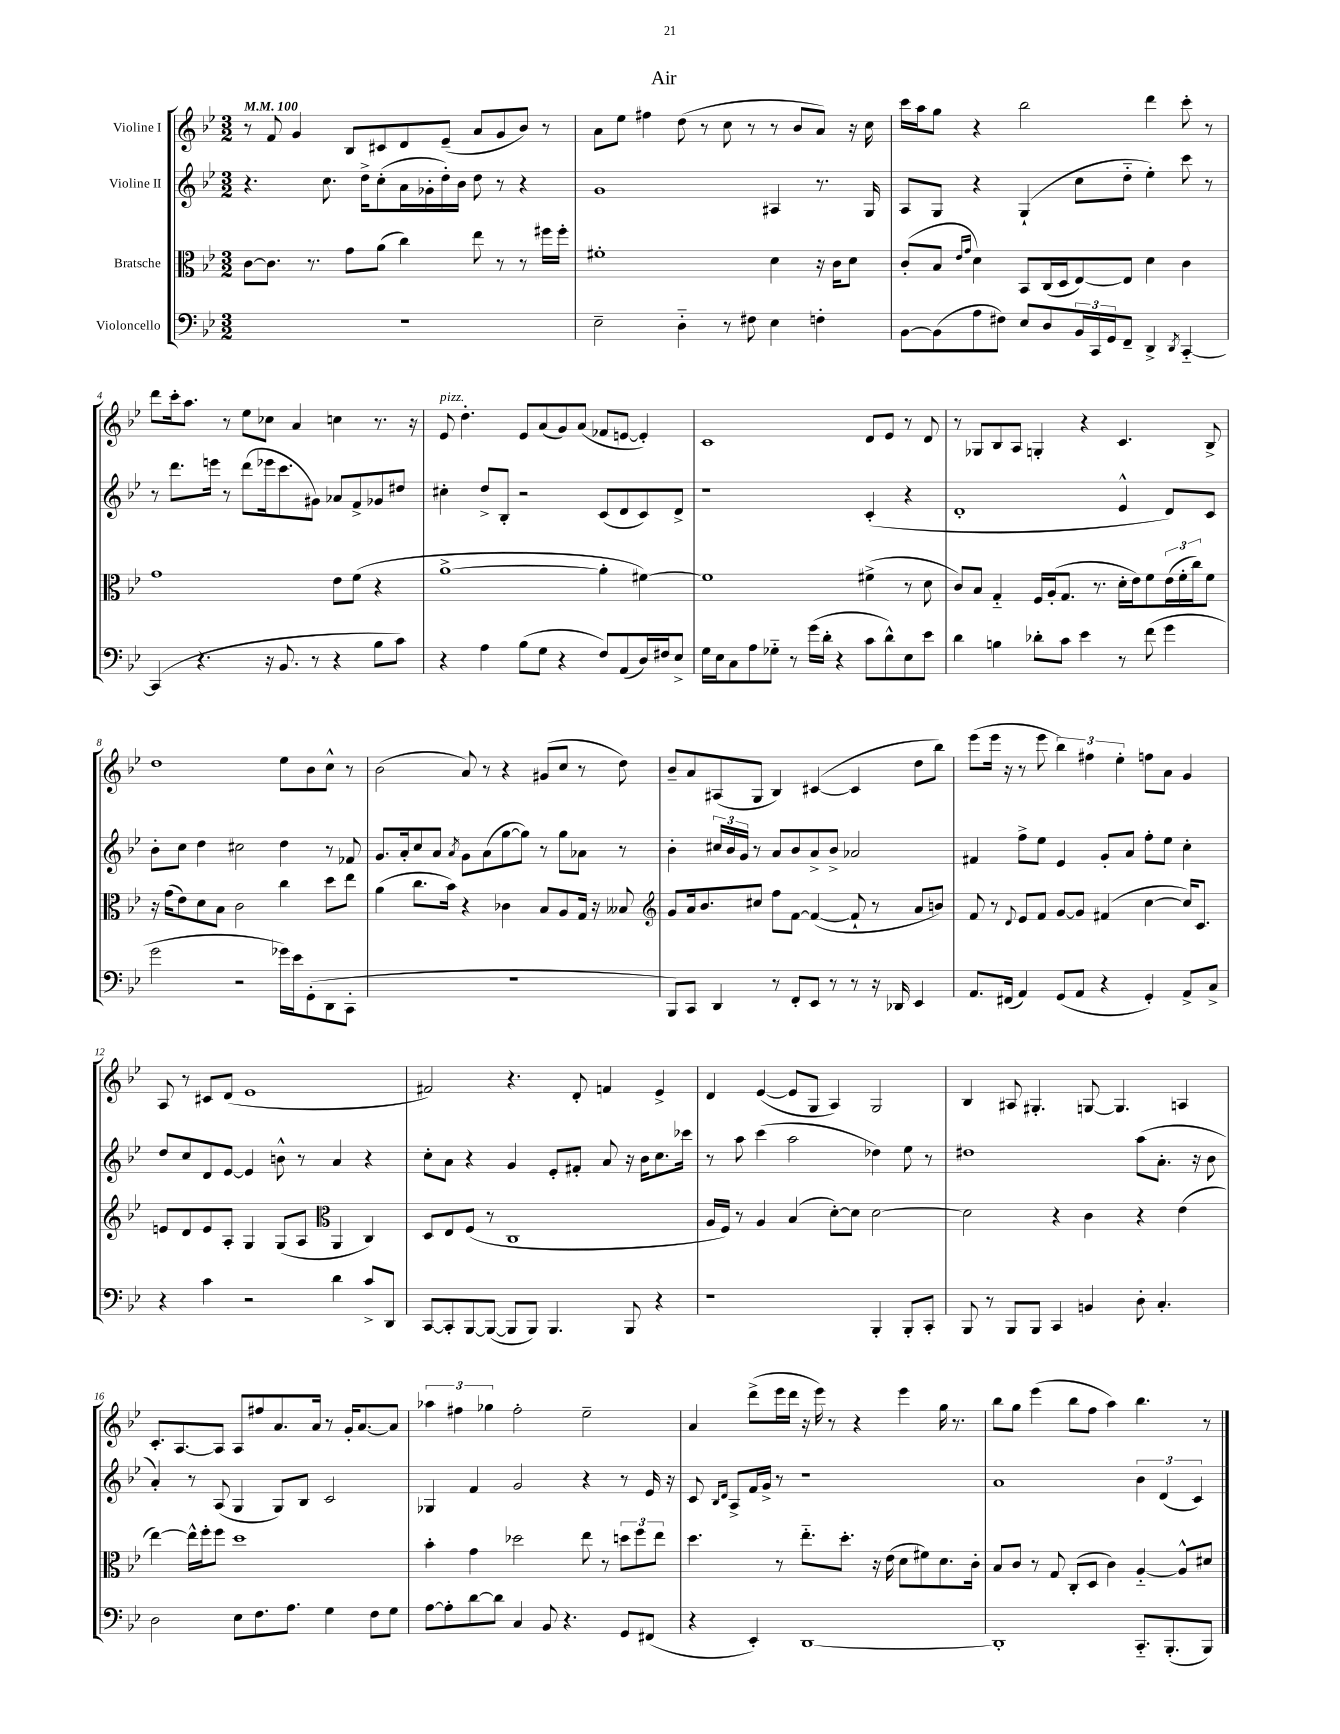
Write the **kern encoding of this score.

**kern	**kern	**kern	**kern
*part4	*part3	*part2	*part1
*staff4	*staff3	*staff2	*staff1
*I"Violoncello	*I"Bratsche	*I"Violine II	*I"Violine I
*clefF4	*clefC3	*clefG2	*clefG2
*k[b-e-]	*k[b-e-]	*k[b-e-]	*k[b-e-]
*M3/2	*M3/2	*M3/2	*M3/2
*MM100	*MM100	*MM100	*MM100
=1	=1	=1	=1
1.r	[8c\L	4.r	8r
.	8.c\J]	.	8f/
.	.	.	4g/
.	8.r	.	.
.	.	8.cc\	.
.	8g\L	.	8B-/L
.	.	16dd^\KL	.
.	(8a\J	(8cc'\	8c#X/
.	4cc\)	16a\L	8d/
.	.	16g-X'\	.
.	.	16dd'\)	(8e-~/J
.	.	16b-\JJ	.
.	8ee-\	8dd\	8a/L
.	8r	8r	8g/
.	8r	4r	8b-/J)
.	16ff#X\LL	.	8r
.	16ff#'\JJ	.	.
=2	=2	=2	=2
2E-~\	1f#X'	1g	8a\L
.	.	.	8ee-\J
.	.	.	4ff#X\
4D\	.	.	(8dd\
.	.	.	8r
8r	.	.	8cc\
8F#X\	.	.	8r
4E-\	4d\	4A#X/	8r
.	.	.	8b-/L
4Fn'\	16r	8.r	8a/J)
.	16c\KL	.	.
.	8d\J	.	16r
.	.	16G/	16cc\
=3	=3	=3	=3
[8BB-\L	(8c'/L	8A/L	16ccc\LL
.	.	.	16aa\J
(8BB-\]	8B-/J	8G/J	8gg\J
.	16qqe-/LL	.	.
.	16qqg/JJ	.	.
8A\	4d\)	4r	4r
8F#X\J)	.	.	.
8E-/L	8BB-/L	(4G`/	2bb-\
8D/	(16C/L	.	.
.	16D/J	.	.
24BB-/L	[8E-/)	8cc\L	.
24CC/	.	.	.
24GG/J	.	.	.
8FF~/J	8E-/J]	8dd\J	.
4DD^/	4d\	4ee-'\)	4ddd\
8qDD/	.	.	.
[4CC/	4c\	8ccc\	8ccc'\
.	.	8r	8r
!!LO:LB:g=z
=4	=4	=4	=4
(4CC/]	1g	8r	8ddd\L
.	.	8.ddd\L	16ccc'\k
.	.	.	8.aa\J
4.r	.	.	.
.	.	16eeen\Jk	.
.	.	8r	8r
.	.	(8ddd\L	8ee-\L
16r	.	16eee-X\k	8cc-X\J
8.BB-/	.	8.ccc\	.
.	.	.	4a/
8r	.	8g#X\J)	.
4r	8e-\L	8a-X/L	4ccn\
.	(8f\J	8f^/	.
8B-\L	4r	8g-X/	8.r
8c\J)	.	8dd#X/J	.
.	.	.	16r
=5	=5	=5	=5
!	!	!	!LO:TX:a:i:t=pizz.
4r	[1a^	4cc#X'\	8e-/
.	.	.	4.dd'\
4A\	.	8dd^/L	.
.	.	8B-'/J	.
(8B-\L	.	2r	8e-/L
8G\J	.	.	(8a/
4r	.	.	8g/)
.	.	.	(8a/J
8F/L)	4a'\]	(8c/L	8f-X/L
(8AA/	.	8d/	[8en/J
16D/L)	[4f#X\)	8c/)	4e'/])
16F#X/J	.	.	.
8E-^/J	.	8d^/J	.
=6	=6	=6	=6
16G\LL	1f#]	1r	1c
16E-\J	.	.	.
8C\	.	.	.
8A\	.	.	.
8G-X\J	.	.	.
8r	.	.	.
(16g\LL	.	.	.
16d'\JJ	.	.	.
4r	.	.	.
8c\L	(4f#X^\	(4c'/	8d/L
8d^^\)	.	.	8e-/J
8E-\	8r	4r	8r
8e-\J	8d\	.	8d/
=7	=7	=7	=7
4d\	8c/L)	1d'	8r
.	8B-/J	.	8G-X/L
4Bn\	4G/	.	8B-/
.	.	.	8A/J
8d-X'\L	16F/LL	.	4Gn'/
.	(16A'/J	.	.
8c\J	8.G/J	.	.
4e-\	.	.	4r
.	8.r	.	.
8r	16d'\LL	4e-^^/	4.c/
.	16e-\J)	.	.
(8f\	8f\	.	.
4g\	(24e-\L	8d/L)	.
.	24f'\	.	.
.	24cc\J)	.	.
.	8f\J	8c/J	8B-^/
!!LO:LB:g=z
=8	=8	=8	=8
2g\	16r	8b-'\L	1dd
.	(16g\KL	.	.
.	8e-\)	8cc\J	.
.	8d\	4dd\	.
.	8B-\J	.	.
2r	2c\	2cc#X\	.
16g-X\LL)	4cc\	4dd\	8ee-\L
16e-\J	.	.	.
(8GG'\	.	.	8b-\
8DD\	8dd\L	8r	8cc^^\J
8CC'\J	8ee-\J	8f-X/	8r
=9	=9	=9	=9
1.r	(4a\	8.g/L	(2b-\
.	.	16a'/k	.
.	8.cc\L	8cc/	.
.	.	8a/J	.
.	16b-\Jk)	.	.
.	.	8qa/	.
.	4r	8g\L	8a/)
.	.	(8a\	8r
.	4c-X\	[8gg\	4r
.	.	8gg\J])	.
.	8B-/L	8r	(8g#X/L
.	8A/	8gg\L	8cc/J
.	16G/Jk	8a-X\J	8r
.	16r	.	.
.	8B--X/	8r	8dd\)
=10	=10	=10	=10
*	*clefG2	*	*
8BBB-/L)	8g/L	4b-'\	8b-~/L
8CC/J	16a/k	.	8a/
.	8.b-/	.	.
4DD/	.	24cc#X/LL	(8A#X/
.	.	24b-/	.
.	.	24g/JJ	.
.	8cc#X/J	8r	8G/J
8r	8ff\L	8a/L	4B-/)
8FF'/L	[8f\J	8b-/	.
8EE-/J	(4f/_	8a^/	([4c#X/
8r	.	8b-^/J	.
8r	8f`/]	2a-X/	4c#/]
16r	8r	.	.
16DD-X/	.	.	.
4EE-/	8a/L	.	8dd\L
.	8bn/J)	.	8bb-\J)
=11	=11	=11	=11
8.AA/L	8f/	4f#X/	(8eee-\L
.	8r	.	16eee-\Jk
(16FF#X/Jk	.	.	16r
.	8qqd/	.	.
4AA/)	8e-/L	8ff^\L	8r
.	8f/J	8ee-\J	8eee-\
(8GG/L	[8g/L	4e-/	6bb-\)
8AA/J	8g/J]	.	.
.	.	.	6ff#X\
4r	(4f#X/	8g'/L	.
.	.	.	6ee-'\
.	.	8a/J	.
4GG'/)	[4cc\	8ff'\L	8ffn\L
.	.	8ee-\J	8a\J
8AA^/L	16cc/KL])	4cc'\	4g/
.	8.c/J	.	.
8C^/J	.	.	.
!!LO:LB:g=z
=12	=12	=12	=12
4r	8en/L	8dd/L	8A/
.	8d/	8cc/	8r
4c\	8e/	8d/	8c#X/L
.	8A'/J	[8e-/J	(8d/J
2r	4G/	4e-/]	1e-
.	(8G/L	8bn^^\	.
.	8A/J	8r	.
*	*clefC3	*	*
4d\	4AA/	4a/	.
8c^/L	4C/)	4r	.
8DD/J	.	.	.
=13	=13	=13	=13
[8CC/L	8D/L	8cc'\L	2f#X/)
8CC'/]	8E-/	8a\J	.
[8BBB-/	(8F/J	4r	.
(8BBB-/J_	8r	.	.
8BBB-/L]	1C	4g/	4.r
8BBB-/J)	.	.	.
4.BBB-/	.	8e-'/L	.
.	.	8f#X'/J	8d'/
.	.	8a/	4fn/
8BBB-/	.	16r	.
.	.	16b-\KL	.
4r	.	8.cc\	4e-^/
.	.	16ccc-X\Jk	.
=14	=14	=14	=14
1r	16A/LL	8r	4d/
.	16F/JJ)	.	.
.	8r	8aa\	.
.	4A/	(4ccc\	([4e-/
.	(4B-/	2aa\	8e-/L]
.	.	.	8G/J
.	[8d'\L)	.	4A/)
.	8d\J]	.	.
4BBB-'/	[2d\	4dd-X\)	2G/
8BBB-'/L	.	8ee-\	.
8CC'/J	.	8r	.
=15	=15	=15	=15
8BBB-/	2d\]	1dd#X	4B-/
8r	.	.	.
8BBB-/L	.	.	8A#X/
8BBB-/J	.	.	4.G#X'/
4CC/	4r	.	.
4BBn/	4c\	.	[8Gn/
.	.	.	4.G/]
8D'\	4r	(8aa\L	.
4.C'/	.	8.a'\J	.
.	(4e-\	.	4An/
.	.	16r	.
.	.	8b-\	.
!!LO:LB:g=z
=16	=16	=16	=16
2D\	[4ee-\)	4a'/)	8.c'/L
.	.	.	[8.A/
.	16ee-^^\LL]	8r	.
.	16ff'\J	.	.
.	8ff\J	(8A/	8A/J]
8E-\L	1dd	4G/	8A/L
8.F\	.	.	8ff#X/
.	.	8G/L)	8.a/
8.A\J	.	.	.
.	.	8B-/J	.
.	.	.	16a/Jk
4G\	.	2c/	8r
.	.	.	16g'/KL
.	.	.	[8.a/
8F\L	.	.	.
8G\J	.	.	8a/J]
=17	=17	=17	=17
[8A\L	4b-'\	4G-X/	6aa-X\
8A'\]	.	.	.
.	.	.	6ff#X\
[8d\	4g\	4f/	.
.	.	.	6gg-X\
8d\J]	.	.	.
4C/	2dd-X\	2g/	2ff#'\
8BB-/	.	.	.
4.r	.	.	.
.	8ee-\	4r	2ee-~\
.	8r	.	.
8GG/L	12ddn\L	8r	.
.	12ff\	.	.
(8FF#X/J	.	16e-/	.
.	12ee-\J	.	.
.	.	16r	.
=18	=18	=18	=18
4r	4.dd\	8c/	4a/
.	.	16qqB-/LL	.
.	.	16qqd/JJ	.
.	.	8A^/L	.
4EE-'/)	.	16f/L	(8ddd^\L
.	.	16g^/JJ	.
.	8r	8r	16eee-\L
.	.	.	16ddd\JJ
[1DD	8.ee-\L	1r	16r
.	.	.	16eee-\)
.	.	.	8r
.	8.dd'\J	.	.
.	.	.	4r
.	16r	.	.
.	(16e-\	.	.
.	8d\L	.	4eee-\
.	8f#X\)	.	.
.	8.d\	.	16gg\
.	.	.	8.r
.	16c'\Jk	.	.
=19	=19	=19	=19
1DD']	8B-/L	1a	8bb-\L
.	8c/J	.	8gg\J
.	8r	.	(4eee-\
.	8G/	.	.
.	(8C'/L	.	8bb-\L
.	8D/J	.	8ff\J
.	4c\)	.	4aa\)
8.CC/L	[4A/	6b-\	4.bb-\
.	.	(6d/	.
(8.BBB-'/	.	.	.
.	8A^^/L]	.	.
.	.	6c/)	.
8BBB-/J)	8d#X/J	.	8r
==	==	==	==
*-	*-	*-	*-
